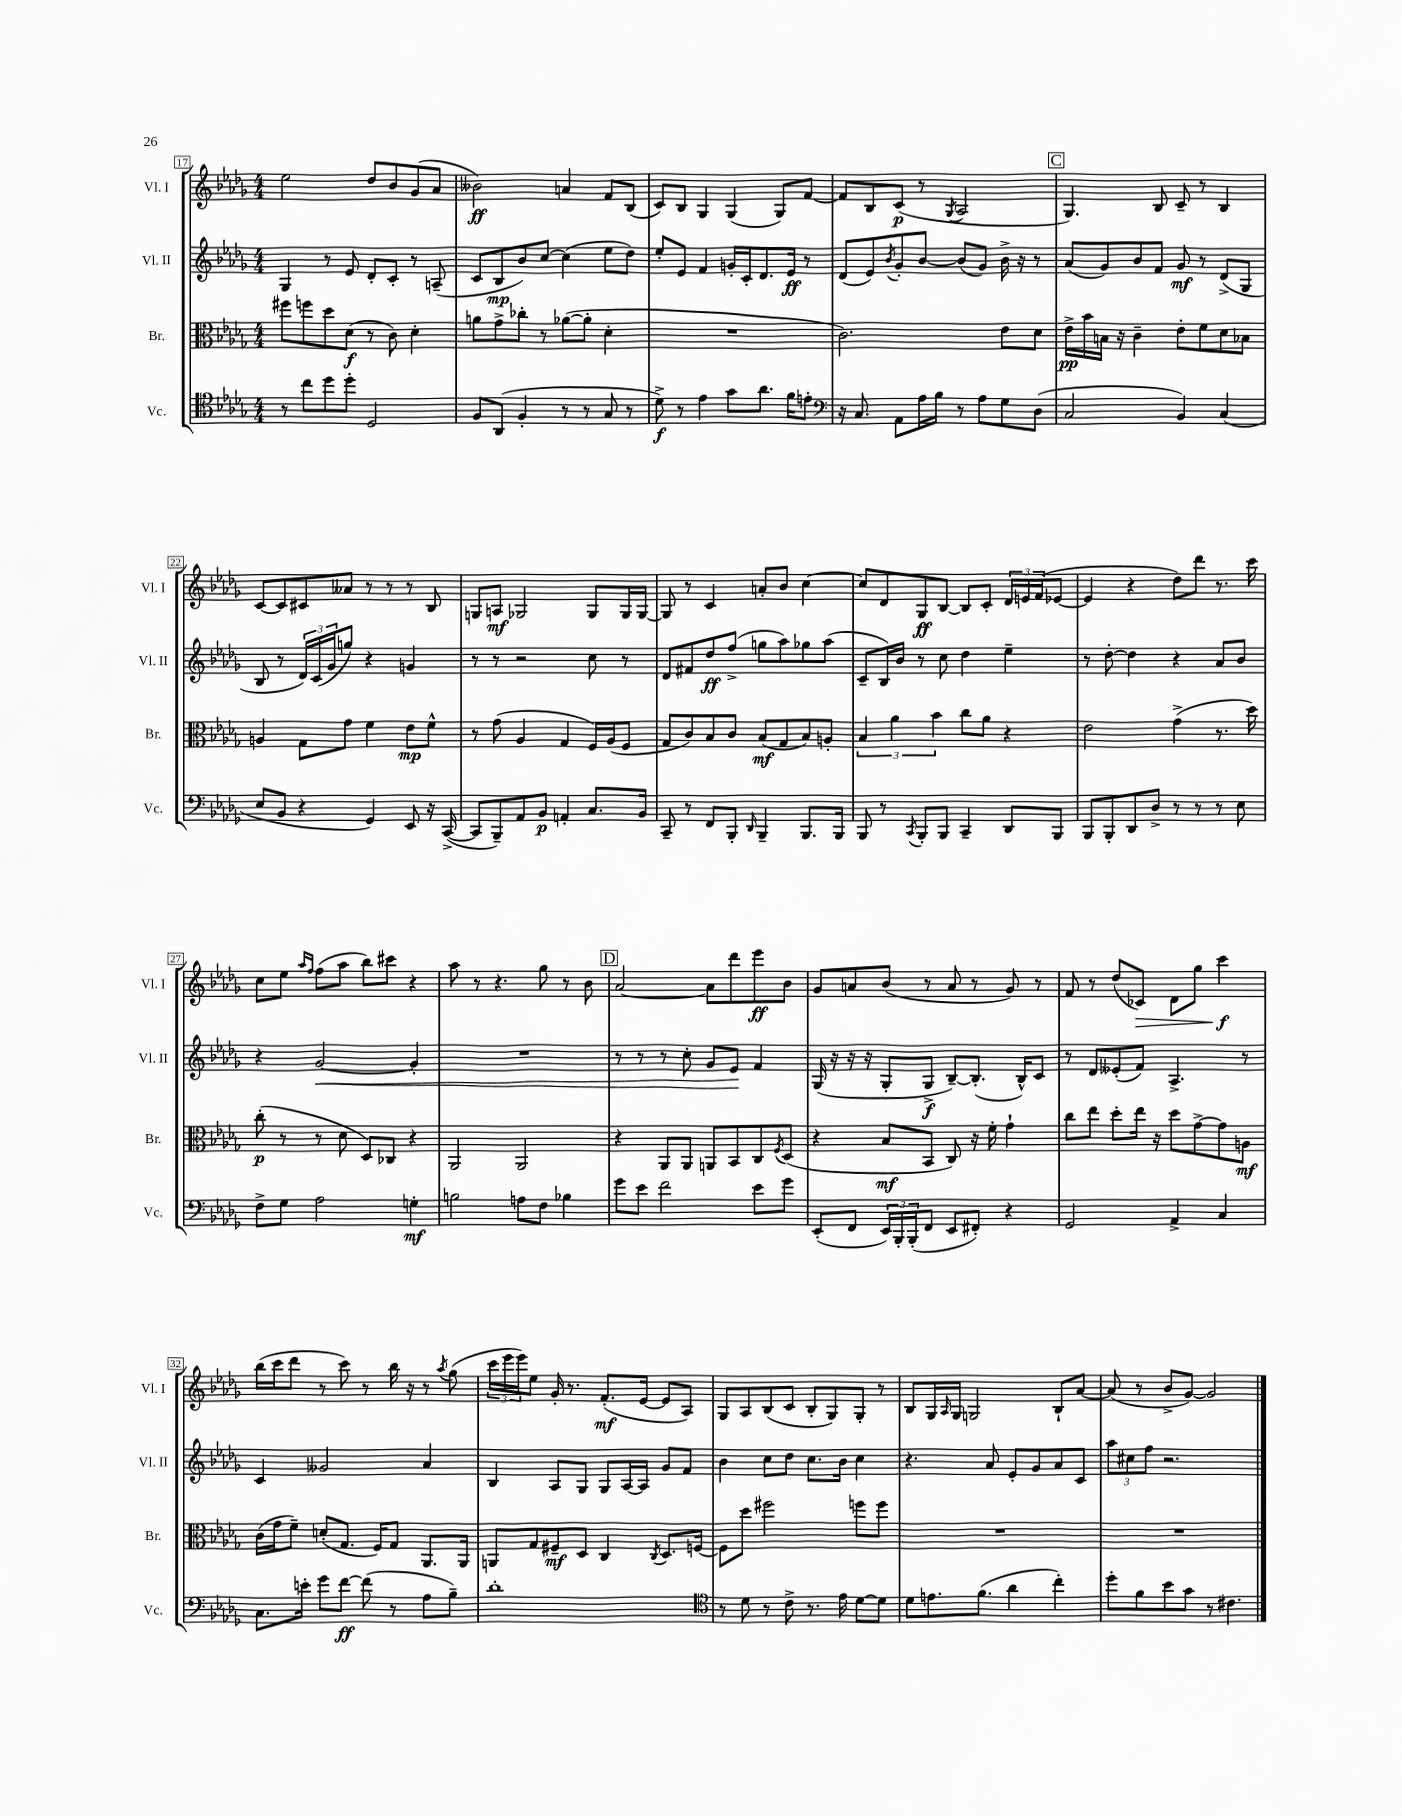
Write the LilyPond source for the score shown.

<<
\new StaffGroup <<
\new Staff = "s0" \with { instrumentName = "Vl. I" shortInstrumentName = "Vl. I" } {
    \clef treble \key des \major \numericTimeSignature \time 4/4
    ees''2 des''8 bes'8 ges'8( aes'8 |
    beses'2\ff) a'4 f'8 bes8( |
    c'8) bes8 ges4 ges4( ges8) f'8~ |
    f'8 bes8 c'8\p( r8 \acciaccatura { ges8 } aes2 |
    \mark \markup { \box "C" } ges4.) bes8 c'8-- r8 bes4 |
    c'8~ c'8 cis'8 aeses'8 r8 r8 r8 bes8 |
    g8 a8\mf ges2 ges8 ges16 ges16~ |
    ges8 r8 c'4 a'8-. bes'8 c''4~ |
    c''8 des'8 ges8\ff bes8~ bes8 c'8-. \tuplet 3/2 { des'16 e'16 f'16( } ees'8~ |
    ees'4 r4 des''8) des'''8 r8. c'''16 |
    c''8 ees''8 \grace { aes''16 f''16 } f''8( aes''8 bes''8) cis'''8 r4 |
    aes''8 r8 r4. ges''8 r8 bes'8 |
    \mark \markup { \box "D" } aes'2~ aes'8 des'''8 ees'''8\ff bes'8 |
    ges'8 a'8 bes'8( r8 a'8 r8 ges'8) r8 |
    f'8 r8 des''8( ces'8\>) des'8 ges''8 c'''4\f\! |
    bes''16( c'''16 des'''8 r8 c'''8) r8 bes''16 r16 r8 \acciaccatura { aes''8 } ges''8( |
    \tuplet 3/2 { c'''16 ees'''16 ees'''16) } ees''8 ges'16-. r8. f'8.-.\mf( ees'16~ ees'8 aes8) |
    ges8 aes8 bes8( c'8 bes8-. ges8) ges8-. r8 |
    bes8 ges16 \grace { aes16 } ges16 g2 bes8-! aes'8~ |
    aes'8( r8 bes'8-> ges'8~) ges'2 \bar "|." |
}
\new Staff = "s1" \with { instrumentName = "Vl. II" shortInstrumentName = "Vl. II" } {
    \clef treble \key des \major \numericTimeSignature \time 4/4
    ges4 r8 ees'8 des'8-. c'8-. r8 a8--( |
    c'8 bes8\mp bes'8) c''8~ c''4( ees''8 des''8) |
    ees''8-. ees'8 f'4 g'16-. c'16-. des'8. ees'16\ff r8 |
    des'8( ees'8) \acciaccatura { bes'8 } ges'8-. bes'8~ bes'8( ges'8) bes'16-> r16 r8 |
    \mark \markup { \box "C" } aes'8( ges'8) bes'8 f'8 ges'8\mf r8 des'8->( ges8 |
    bes8 r8 \tuplet 3/2 { des'16) c'16( ges'16 } g''8) r4 g'4 |
    r8 r8 r2 c''8 r8 |
    des'8 fis'8 des''8\ff f''8->( g''8 aes''8) ges''8 aes''8( |
    c'8-- bes16) bes'16 r8 c''8 des''4 ees''4-- |
    r8 des''8~-. des''4 r4 aes'8 bes'8 |
    r4 ges'2~\< ges'4-. |
    R1 |
    \mark \markup { \box "D" } r8 r8 r8 c''8-. ges'8 ees'8\! f'4 |
    ges16( r16 r16 r16 ges8-. ges8->\f bes8~--) bes8.-.( bes16-^) c'8 |
    r8 des'8 eeses'8-.( f'8) aes4.-> r8 |
    c'4 geses'2 aes'4 |
    bes4 aes8 ges8 ges8 aes16~ aes16 ges'8 f'8 |
    bes'4 c''8 des''8 c''8. bes'16 c''4 |
    r4. aes'8 ees'8-. ges'8 aes'8 c'8 |
    \tuplet 3/2 { aes''8 cis''8 f''8 } r2. \bar "|." |
}
\new Staff = "s2" \with { instrumentName = "Br." shortInstrumentName = "Br." } {
    \clef alto \key des \major \numericTimeSignature \time 4/4
    fis''8 f''8 des''8 des'8\f( r8 c'8) des'4-. |
    a'8 ges'8-> ces''8-. r8 aes'8~( aes'8-. des'4-. |
    R1 |
    c'2.) ees'8 des'8 |
    \mark \markup { \box "C" } ees'16->\pp bes'16 b16 r16 c'4-- ees'8-. f'8 des'8 bes8 |
    a4 ges8 ges'8 f'4 ees'8\mp f'8-^ |
    r8 ges'8( aes4 ges4 f16) aes16( f8 |
    ges8 c'8) bes8 c'8 bes8\mf( ges8 bes8) a8-. |
    \tuplet 3/2 { bes4 aes'4 bes'4 } c''8 aes'8 r4 |
    ees'2 ges'4->( r8. des''16) |
    c''8-.\p( r8 r8 des'8 des8) ces8 r4 |
    aes,2 aes,2 |
    \mark \markup { \box "D" } r4 aes,8 aes,8 a,8 bes,8 c8 \acciaccatura { f8 } des8( |
    r4 bes8\mf bes,8 c8) r16 f'16-. ges'4-! |
    c''8 ees''8 des''8-. ees''16 r16 des''8 ges'8~-> ges'8 a8\mf |
    c'16( ges'16 f'8--) d'8-.( ges8. f16) ges8 aes,8. aes,16 |
    a,8 ges8 fis8--\mf des8 c4 \acciaccatura { c8 } des8. f16~ |
    f8 des''8 fis''2 f''8 f''8 |
    R1 |
    R1 \bar "|." |
}
\new Staff = "s3" \with { instrumentName = "Vc." shortInstrumentName = "Vc." } {
    \clef tenor \key des \major \numericTimeSignature \time 4/4
    r8 c''8 des''8 des''8-. des2 |
    f8 aes,8( f4-. r8 r8 ges8 r8 |
    des'8->\f) r8 ees'4 ges'8 aes'8. f'16 e'8-. |
    \clef bass r16 c8. aes,8 aes16 bes16 r8 aes8 ges8 des8( |
    \mark \markup { \box "C" } c2 bes,4) c4( |
    ees8 bes,8 r4 ges,4) ees,8 r16 c,16~->( |
    c,8 bes,,8--) aes,8 bes,8\p a,4-. c8. bes,16 |
    c,8-- r8 f,8 bes,,8-. \grace { des,16 } bes,,4-- bes,,8. bes,,16 |
    bes,,8 r8 \acciaccatura { c,8 } bes,,8-. bes,,8 c,4-- des,8 bes,,8 |
    bes,,8 bes,,8-. des,8 des8-> r8 r8 r8 ees8 |
    f8-> ges8 aes2 g4-.\mf |
    b2 a8 f8 bes4 |
    \mark \markup { \box "D" } ges'8 ees'8 f'2 ees'8 ges'8 |
    ees,8-.( f,8 \tuplet 3/2 { ees,16) bes,,16-. bes,,16-.( } f,8 ees,8 fis,8-.) r4 |
    ges,2 aes,4-> c4 |
    c8. e'16-. ges'8 f'8~\ff f'8( r8 aes8 bes8--) |
    des'1-. |
    \clef tenor r8 des'8 r8 c'8-> r8. ees'16 des'8~ des'8 |
    des'8 e'8. f'8.( aes'4 c''4-.) |
    des''8-. f'8 bes'8 ges'8 r8 cis'4. \bar "|." |
}
>>
>>
\layout { \context { \Score currentBarNumber = #17 \override BarNumber.stencil = #(make-stencil-boxer 0.1 0.3 ly:text-interface::print) } }
